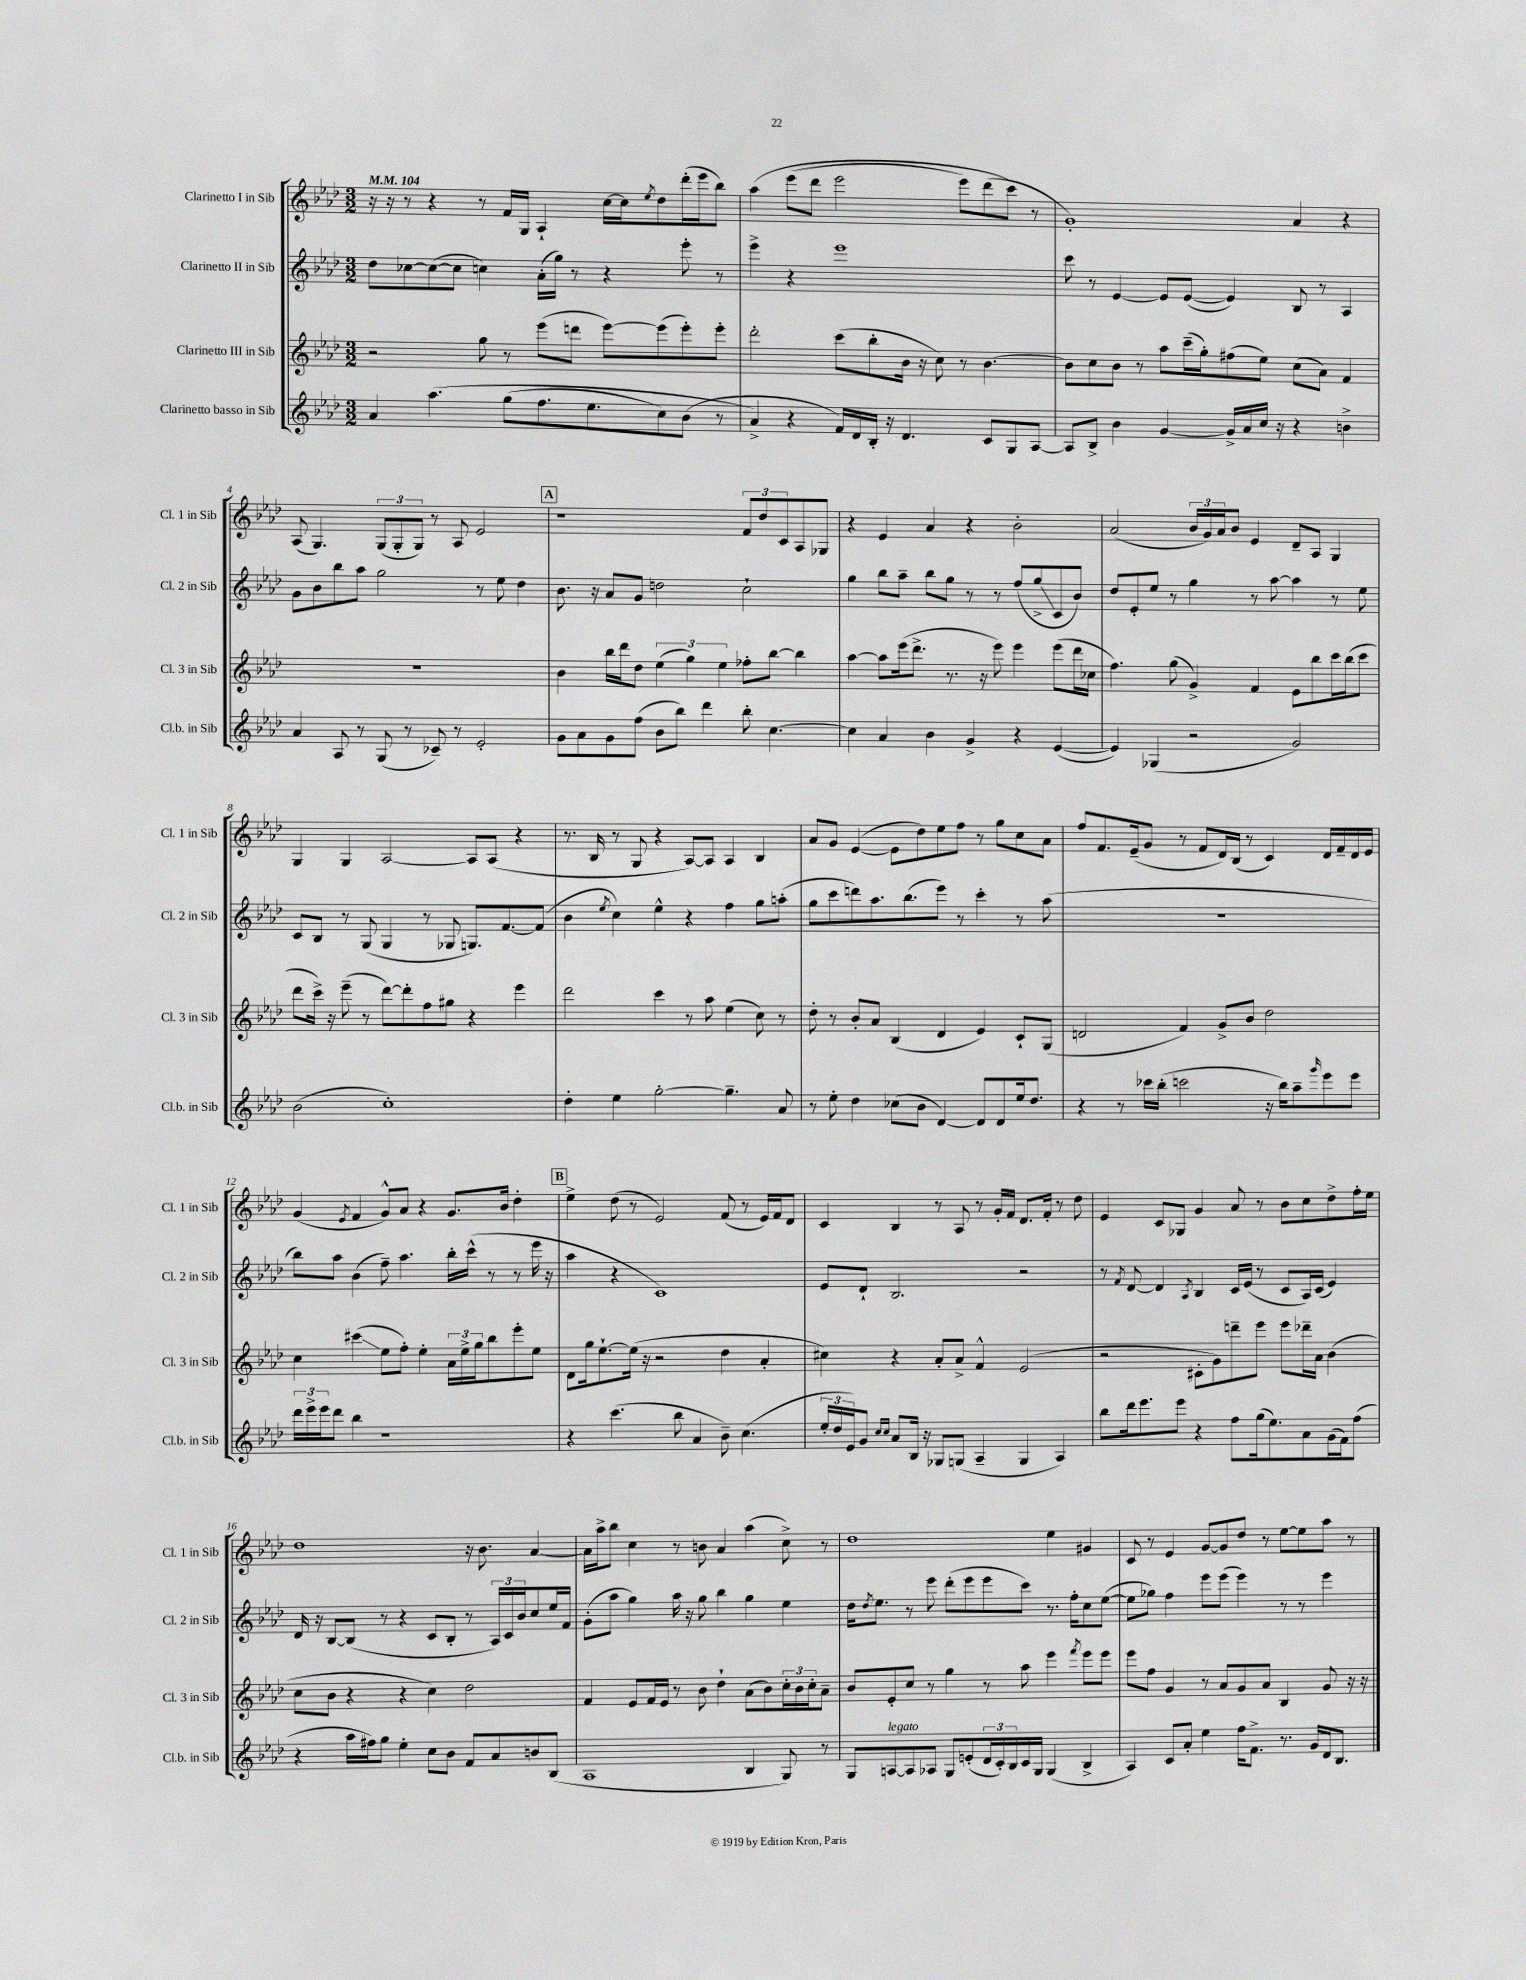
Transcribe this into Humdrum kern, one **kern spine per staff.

**kern	**kern	**kern	**kern
*staff4	*staff3	*staff2	*staff1
*clefG2	*clefG2	*clefG2	*clefG2
*k[b-e-a-d-]	*k[b-e-a-d-]	*k[b-e-a-d-]	*k[b-e-a-d-]
*M3/2	*M3/2	*M3/2	*M3/2
*MM104	*MM104	*MM104	*MM104
4a-/	2r	8dd-\L	16r
.	.	.	16r
.	.	[8cc-\	8r
&(4.aa-\	.	(8cc-\_	4r
.	.	8cc-\]J	.
.	8gg\	4cc\)	8r
(8gg\L	8r	.	16f/LL
.	.	.	16G/JJ
8.ff\	(8eee-\L	(16a-'\LL	4A-`/
.	.	16gg\JJ)	.
.	8ddd\J	8r	.
8.ee-\	.	.	.
.	[8eee-\L)	4r	[16cc\LL
.	.	.	16cc\]J
.	.	.	8qee-/
8cc\)	(8eee-\]	.	8dd-\
(8b-\J	8eee-'\)	8eee-'\	(16ddd-'\L
.	.	.	16eee-\J
8r	8eee-'\J	8r	8bb-\J)
=	=	=	=
4a-^/&)	2ddd-'\	4eee-^\	&(4aa-\
4r	.	4r	(8eee-\L
.	.	.	8ddd-\J
16f/LL)	(8ccc\L	1eee-	2eee-\
16d-/	.	.	.
16B-'/JJ	8bb-'\	.	.
16r	.	.	.
4.d-/	16b-\Jk	.	.
.	16r	.	.
.	8cc\)	.	.
.	8r	.	8eee-\L)
8c/L	[4.b-\	.	(8ddd-\
8G/	.	.	8ccc\J&)
[8A-/J	.	.	8r
=	=	=	=
8A-/]L	8b-\]L	8ccc\	1g')
8B-^/J	8cc\	8r	.
4b-\	8b-\J	[4e-/	.
.	8r	.	.
[4g/	8aa-\L	8e-/]L	.
.	(16ccc~\L	([8e-/J	.
.	16gg'\J)	.	.
16g^/]LL	(8ff#\	4e-/])	.
16a-/	.	.	.
16cc/JJ	8ee-\J)	.	.
16r	.	.	.
4r	(8cc\L	8B-/	4a-/
.	8a-\J)	8r	.
4b^\	4f/	4A-/	4r
=	=	=	=
4a-/	1.r	8g\L	(8A-/
.	.	8b-\	4.G/)
8A-/	.	8bb-\	.
8r	.	8aa-\J	.
(8G/	.	2gg\	(12G/L
.	.	.	12G'/
8r	.	.	.
.	.	.	12G/J)
8c-~/)	.	.	8r
8r	.	.	8A-/
2e-'/	.	8r	2e-/
.	.	8ee-\	.
.	.	4dd-\	.
=	=	=	=
8g\L	4b-\	8.b-\	1r
8a-\	.	.	.
.	.	16r	.
8g\	16bb-\LL	8a-/L	.
.	16ddd-\J	.	.
(8ff\J	8dd-\J	8g/J	.
8b-\L	(6ee-\	2dd\	.
8bb-\J)	.	.	.
.	6gg\)	.	.
4ddd-\	.	.	.
.	6ee-\	.	.
8bb-'\	8ff-'\L	2cc`\	12f/L
.	.	.	12dd-/
[4.cc\	[8bb-\J	.	.
.	.	.	12c/
.	4bb-\]	.	8A-/
.	.	.	8G-/J
=	=	=	=
4cc\]	[4aa-\	4gg\	4r
4a-/	8aa-\]L	8bb-\L	4e-/
.	(16eee-\k	8aa-~\J	.
.	8.ddd-^\J	.	.
4b-\	.	8bb-\L	4a-/
.	8.r	8gg\J	.
4g^/	.	8r	4r
.	16r	.	.
.	8eee-\)	8r	.
4r	4eee-\	(8ff/L	2b-'\
.	.	8gg^/	.
([4e-/	(8eee-\L	8c/	.
.	16ddd-\L	8b-/J)	.
.	16cc-\JJ	.	.
=	=	=	=
4e-/])	4.ff\)	8dd-/L	(2a-/
.	.	8e-'/	.
(4G-/	.	8ee-/J	.
.	(8gg\	8r	.
2r	4g^/)	4gg\	24b-/LL
.	.	.	24g/)
.	.	.	24a-/J
.	.	.	8b-/J
.	4f/	8r	4e-/
.	.	[8aa-\	.
2g/)	8e-\L	4aa-\]	8d-~/L
.	8bb-\	.	8A-/J
.	16ccc\L	8r	4G/
.	(16bb-\J	.	.
.	8ccc\J	8ee-\	.
=	=	=	=
(2b-\	8ddd-\L	8c/L	4G/
.	16ccc^\Jk)	8B-/J	.
.	16r	.	.
.	(8eee-~\	8r	4G/
.	8r	(8G/	.
1cc')	[8ddd-\L)	4G/	[2A-/
.	8ddd-'\]	.	.
.	8ff\	8r	.
.	8gg#\J	8G-/	.
.	4r	8.G/L)	8A-/]L
.	.	.	(8A-/J
.	.	[8.f/	.
.	4eee-\	.	4r
.	.	(8f/]J	.
=	=	=	=
4dd-'\	2ddd-\	4b-\	8.r
.	.	.	16B-/
.	.	8qee-/	.
4ee-\	.	4cc\)	8r
.	.	.	8G/
[2gg'\	4ccc\	4ee-^^\	4r
.	8r	4r	[8A-/L)
.	8aa-\	.	8A-/]J
4.gg~\]	(4ee-\	4ff\	4A-/
.	8cc\)	8gg\L	4B-/
8a-/	8r	(8aa'\J	.
=	=	=	=
8r	8dd-'\	8gg\L	8a-/L
8ee-'\	8r	8ccc\	8g/J
4dd-\	8b-'/L	8ddd\)	([4e-/
.	8a-/J	8.aa-\	.
(8cc-\L	(4B-/	.	8e-\]L
.	.	(8.bb-\	.
8b-\J	.	.	8dd-\)
[4d-/)	4d-/	8eee-\J)	8ee-\
.	.	8r	8ff\J
8d-/]L	4e-/)	4ccc'\	8r
8d-/	.	.	8gg\L
16ee-/k	8c`/L	8r	8cc\
8.dd-/J	.	.	.
.	(8G/J	(8aa-\	8a-\J
=	=	=	=
4r	2d/	1.r	8ff/L
.	.	.	8.f/
8r	.	.	.
.	.	.	(16e-~/k
16ccc-\LL	.	.	8g/J
(16bb-'\JJ	.	.	.
2ccc\	4f/)	.	8r
.	.	.	8f/L
.	8g^/L	.	16d-/L)
.	.	.	(16B-/JJ
.	8b-/J	.	8r
16r	2dd-\	.	4c/)
16bb-\LK)	.	.	.
8aa-~\	.	.	.
16qqggg/	.	.	.
8eee-\	.	.	16d-/LL
.	.	.	16f~/
8eee-\J	.	.	16d-/
.	.	.	16e-/JJ
=	=	=	=
24ddd-\LL	4cc\	8bb-\L)	(4g/
24eee-^\	.	.	.
24eee-\J	.	.	.
8ddd-\J	.	8aa-\J	.
.	.	.	8qe-/
4bb-\	(4ccc#\	(4b-\	4f/
1r	8ee-\L	8ff~\)	8g^^/L)
.	8ff'\J)	4.aa-\	8a-/J
.	4ee-'\	.	4r
.	24a-\LL	16bb-'\LL	8.g/L
.	24ee-^\	.	.
.	.	(16ccc^^\JJ	.
.	24gg\J	.	.
.	8bb-\	8r	.
.	.	.	16b-/Jk
.	8eee-'\	8r	4dd-'\
.	8ee-\J	16eee-\	.
.	.	16r	.
=	=	=	=
4r	8d-\L	4aa-\	4ee-^\
.	16gg\k	.	.
.	[8.ee-`\	.	.
(4.ccc\	.	4r	(8dd-\
.	(16ee-\]Jk	.	8r
.	16r	.	.
.	2r	1c)	2e-/)
8bb-\	.	.	.
4a-/	.	.	.
8b-~\)	4dd-\	.	(8f/
(4.cc\	.	.	8r
.	4a-'/	.	16e-/LL)
.	.	.	16f/J
.	.	.	8d-/J
=	=	=	=
24ee-'/LL	4cc#\)	8e-/L	4c/
24dd-/	.	.	.
24e-/J)	.	.	.
8g/J	.	8d-`/J	.
16qqcc/LL	.	.	.
16qqcc/JJ	.	.	.
8a-/L	4r	2.B-/	4B-/
16B-/Jk	.	.	.
16r	.	.	.
8G-/L	8a-'/L	.	8r
(8G/J	8a-^/J	.	8A-/
4A-~/	4f^^/	.	8r
.	.	.	16g'/LL
.	.	.	16f/JJ
4G/	(2e-/	2r	8.d-/L
.	.	.	16f'/Jk
4A-/)	.	.	8r
.	.	.	8dd-\
=	=	=	=
8bb-\L	2r	8r	4e-/
.	.	8qf/	.
16ddd-\k	.	[8d-/	.
8.eee-\	.	.	.
.	.	4d-/]	8c/L
8eee-\J	.	.	8G-/J
.	.	8qA-/	.
4r	8c#'\L	4B-/	4g/
.	8g\)	.	.
8ff\L	8ddd~\	16c/LL	8a-/
.	.	(16e-/JJ	.
(16gg\k	8eee-\J	8r	8r
8.ee-\)	.	.	.
.	8eee-\L	8c/L	8b-\L
8a-\	16ddd-~\L	16A-/L)	8cc\
.	16a-\JJ	(16c/JJ	.
(16g\L	(4b-\	4e-/)	8dd-^\
16f\J)	.	.	.
(8ff\J	.	.	16ff'\L
.	.	.	16ee-\JJ
=	=	=	=
4r	8cc\L	16d-/	1dd-
.	.	16r	.
.	8b-\J	[8B-/L	.
16aa-\LL	4r	(8B-/]J	.
16ff#\J)	.	.	.
8gg\J	.	8r	.
4ee-'\	4r	4r	.
8cc\L	4cc\)	8c/L	.
8b-\J	.	8B-'/J	.
8f/L	2dd-\	8r	16r
.	.	.	8.b-\
8a-/	.	24A-/LL)	.
.	.	24c/	.
.	.	24b-/J	.
8b/	.	8cc/	[4a-/
(8B-/J	.	16ee-/L	.
.	.	16f/JJ	.
=	=	=	=
1A-	4f/	(8g'\L	16a-\]LL
.	.	.	16aa-^\J
.	.	8aa-\J	8bb-\J
.	8e-/L	4gg\)	4cc\
.	16f/L	.	.
.	16e-/JJ	.	.
.	8r	16aa-\	8r
.	.	16r	.
.	8b-\	8gg\	8b\
.	4dd-`\	4bb-\	4a-/
4B-/	(8a-\L	4gg\	(4aa-\
.	8b-\)	.	.
8G/)	24cc'\L	4ee-\	8cc^\)
.	24b-\	.	.
.	24cc'\J	.	.
8r	8a-~\J	.	8r
=	=	=	=
8G/L	8b-/L	16dd-\LK	1dd-
.	.	8qdd-/	.
.	.	8.ee-\J	.
[8A/	8e-'/	.	.
8A/]	8cc/J	8r	.
8A-/J	8r	8eee-\	.
8G/L	4gg\	(8ddd-'\L	.
(8e'/	.	8eee-\	.
24d-/L	8r	8eee-\	.
24c'/)	.	.	.
24B-/	.	.	.
16c/	8aa-\	8ccc\J)	.
16G/JJ	.	.	.
(4G/	4eee-\	8.r	4ee-\
.	.	16ff'\LK	.
.	8qfff/	.	.
4B-^/	8eee-\L	8cc\	4g#/
.	8eee-\J	([8ee-\J	.
=	=	=	=
4A-/)	8eee-\L	8ee-\]L	8c/
.	8ff\J	8gg-\J)	8r
8c/L	4g/	4ff\	4e-/
8a-'/J	.	.	.
4ee-\	8r	8eee-\L	[8g/L
.	8a-/L	(8eee-\J	8g/]
16ff\LK	8g/	4eee-\)	8dd-/J
8.f^\J	.	.	.
.	8a-/J	.	8r
8.r	4B-/	8r	[8ee-\L
.	.	8r	8ee-\]
16g/LL	.	.	.
16d-/J	8g/	4eee-\	8aa-\J
8.B-/J	.	.	.
.	16r	.	8r
.	16r	.	.
==	==	==	==
*-	*-	*-	*-
